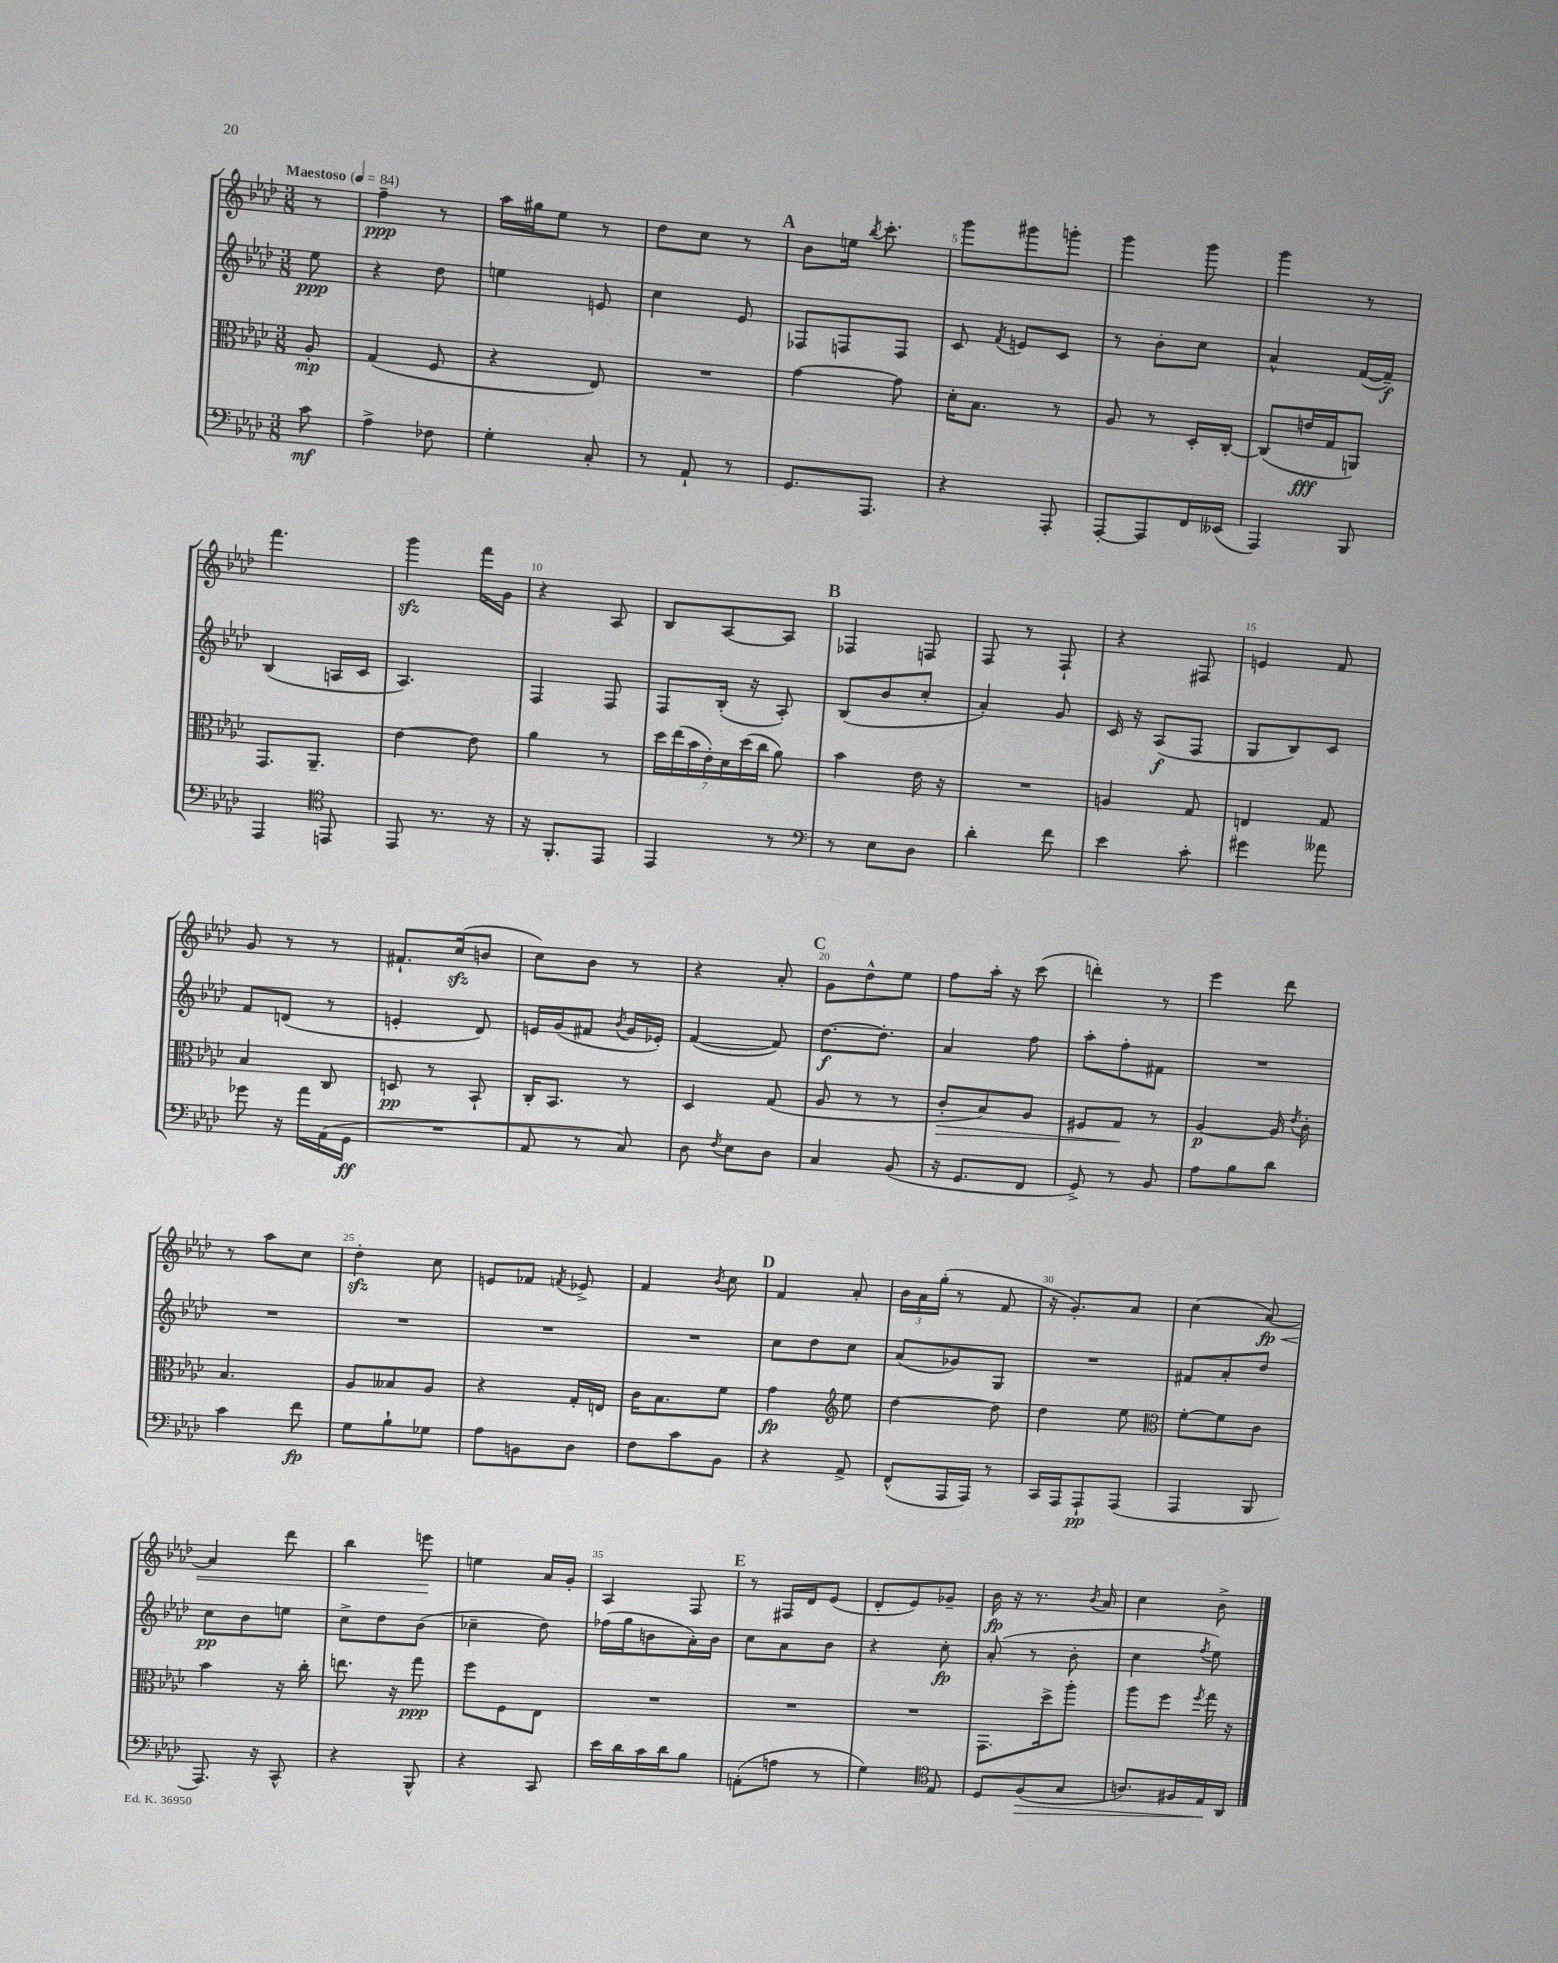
<<
\new StaffGroup <<
\new Staff = "s0" {
    \clef treble \key aes \major \numericTimeSignature \time 3/8 \partial 8 \tempo "Maestoso" 4 = 84
    \autoBeamOff r8 |
    f''4--\ppp r8 |
    aes''16[ gis''16 ees''8] r8 |
    des''8[ c''8] r8 |
    \mark \markup { \bold "A" } bes'8[ e''16] \acciaccatura { bes''8 } c'''8.-. |
    g'''8[ gis'''8 g'''8]-. |
    g'''4 g'''8 |
    g'''4 r8 |
    f'''4. |
    g'''4\sfz f'''16[ g'16] |
    r4 aes8 |
    bes8[ aes8~ aes8] |
    \mark \markup { \bold "B" } fes4 f8 |
    f8 r8 f8-! |
    r4 fis8 |
    e'4 f'8 |
    g'8 r8 r8 |
    fis'8.[-! c''16\sfz( b'8] |
    c''8[) bes'8] r8 |
    r4 aes'8-. |
    \mark \markup { \bold "C" } g'8[ des''8-^ ees''8] |
    f''8[ aes''16]-. r16 c'''8( |
    d'''4-.) r8 |
    ees'''4 des'''8 |
    r8 aes''8[ c''8] |
    des''4-.\sfz c''8 |
    e'8[ fes'8] \acciaccatura { f'8 } ees'8-> |
    f'4 \acciaccatura { bes'8 } c''8 |
    \mark \markup { \bold "D" } f'4 aes'8-. |
    \tuplet 3/2 { bes'16[ aes'16 g''16]-.( } r8 f'8 |
    r16 g'8.[-.) aes'8] |
    c''4( aes'8~\fp\<) |
    aes'4 des'''8 |
    bes''4 e'''8\! |
    e''4 aes'16[ g'16]-. |
    aes4 f8 |
    \mark \markup { \bold "E" } r8 fis16[ des'16 ees'8]( |
    des'8[-. ees'8) ges'8]-- |
    bes'16\fp r16 r8. \acciaccatura { bes'8 } aes'16 |
    c''4 bes'8-> \bar "|." |
}
\new Staff = "s1" {
    \clef treble \key aes \major \numericTimeSignature \time 3/8 \partial 8
    \autoBeamOff ees''8\ppp |
    r4 des''8 |
    e''4 e'8 |
    c''4 ees'8 |
    \mark \markup { \bold "A" } fes8[ f8 f8] |
    c'8 \acciaccatura { f'8 } e'8[ c'8] |
    r8 bes'8[-. c''8] |
    aes'4-^ f'16[~( f'16]--\f) |
    bes4( a16[ c'16] |
    aes4.) |
    f4 f8 |
    f8[ bes16]-.( r16 aes8-.) |
    \mark \markup { \bold "B" } bes8[( bes'8 c''8]-. |
    aes'4-.) g'8 |
    c'16 r16 aes8[\f( f8] |
    g8[ bes8) c'8] |
    f'8[ d'8]( r8 |
    e'4-. des'8) |
    e'16[ g'16( fis'8] \acciaccatura { bes'8 } g'16[ ees'16]-.) |
    f'4~( f'8) |
    \mark \markup { \bold "C" } des''8.[~\f des''8.]-. |
    aes'4 f''8 |
    aes''8[-. f''8-. fis'8] |
    R4. |
    R4. |
    R4. |
    R4. |
    R4. |
    \mark \markup { \bold "D" } c''8[ des''8 c''8] |
    aes'8[( ges'8) g8] |
    R4. |
    fis'8[ aes'8-. des''8] |
    c''8[\pp bes'8 e''8] |
    c''8[-> des''8 bes'8]( |
    ces''4-- des''8) |
    fes''16[( g''16 b'8 aes'16-.) b'16] |
    \mark \markup { \bold "E" } c''8[ aes'8 bes'8] |
    r4 c''8-.\fp |
    aes'8-.( r8 bes'8-. |
    c''4 \acciaccatura { f''8 } ees''8) \bar "|." |
}
\new Staff = "s2" {
    \clef alto \key aes \major \numericTimeSignature \time 3/8 \partial 8
    \autoBeamOff aes8-.\mp |
    g4( f8 |
    r4 ees8) |
    R4. |
    \mark \markup { \bold "A" } g'4~ g'8 |
    des'16[-. bes8.] r8 |
    aes8 r8 des16[-. c16]~-. |
    c8[( e'16\fff g16 a,8]) |
    g,8.[ aes,8.]-- |
    ees'4~ ees'8 |
    aes'4 r8 |
    \tuplet 7/4 { des''16[ ees''16( bes'16 ees'16-.) des'16 des''16( c''16] } aes'8) |
    \mark \markup { \bold "B" } bes'4 ees'16 r16 |
    R4. |
    a4 g8 |
    e4 g8 |
    bes4 c8 |
    d8\pp r8 bes,8-! |
    c16[-. bes,8.] r8 |
    des4 g8( |
    \mark \markup { \bold "C" } aes8 r8 r8 |
    c'8[-.\> bes8) aes8] |
    fis8[ g8]\! r8 |
    aes4~\p aes16 \acciaccatura { ees'8 } c'16-. |
    bes4. |
    aes8[ beses8 aes8] |
    r4 g16[-. e16] |
    c'16[ bes8. f'8] |
    \mark \markup { \bold "D" } g'4\fp \clef treble ees''8 |
    des''4~ des''8 |
    des''4 ees''8 |
    \clef alto f'8[~-. f'8 c'8] |
    bes'4 r16 c''16-. |
    e''8. r16 g''8\ppp |
    f''8[ f8 ees8] |
    R4. |
    \mark \markup { \bold "E" } R4. |
    R4. |
    g,8.[ des''16-> aes''8]-. |
    aes''8[ f''8] \acciaccatura { f''8 } g''16 r16 \bar "|." |
}
\new Staff = "s3" {
    \clef bass \key aes \major \numericTimeSignature \time 3/8 \partial 8
    \autoBeamOff c'8\mf |
    aes4-> fes8 |
    g4-. c8-. |
    r8 aes,8-! r8 |
    \mark \markup { \bold "A" } g,8.[ aes,,8.] |
    r4 aes,,8-. |
    aes,,8[~-. aes,,8 f,16 eeses,16]( |
    aes,,4) bes,,8 |
    aes,,4 \clef tenor e,8 |
    ees,8 r8. r16 |
    r16 f,8.[-. ees,8] |
    ees,4 r8 |
    \mark \markup { \bold "B" } \clef bass r8 ees8[ des8] |
    des'4-. f'8 |
    ees'4 c'8-. |
    gis'4 aeses'8 |
    ges'8 r16 aes'16[ aes,16( g,16]\ff |
    R4. |
    aes,8 r8 c8) |
    des8 \acciaccatura { f8 } ees8[ des8] |
    \mark \markup { \bold "C" } c4 bes,8( |
    r16 g,8.[ f,8] |
    g,8->) r8 bes,8 |
    aes8[ bes8 des'8] |
    c'4 f'8\fp |
    g8[ bes8-! ges8] |
    aes8[ b,8 des8] |
    f8[ c'8 bes,8] |
    \mark \markup { \bold "D" } r4 aes,8-> |
    f,8[-^( aes,,16 aes,,16]) r8 |
    c,16[ aes,,16 aes,,8-!\pp aes,,8]( |
    aes,,4 bes,,8 |
    aes,,8.) r16 c,8-^ |
    r4 bes,,8-^ |
    r4 c,8 |
    ees'16[ des'16 c'16 des'16 bes8] |
    \mark \markup { \bold "E" } a,8[-.( a8] r8 |
    g4) \clef tenor ees8 |
    des8[ f8\>( g8] |
    a8.[) fis16 ees16\! aes,16] \bar "|." |
}
>>
>>
\layout { \context { \Score \override BarNumber.break-visibility = ##(#f #t #t) barNumberVisibility = #(every-nth-bar-number-visible 5) } }
